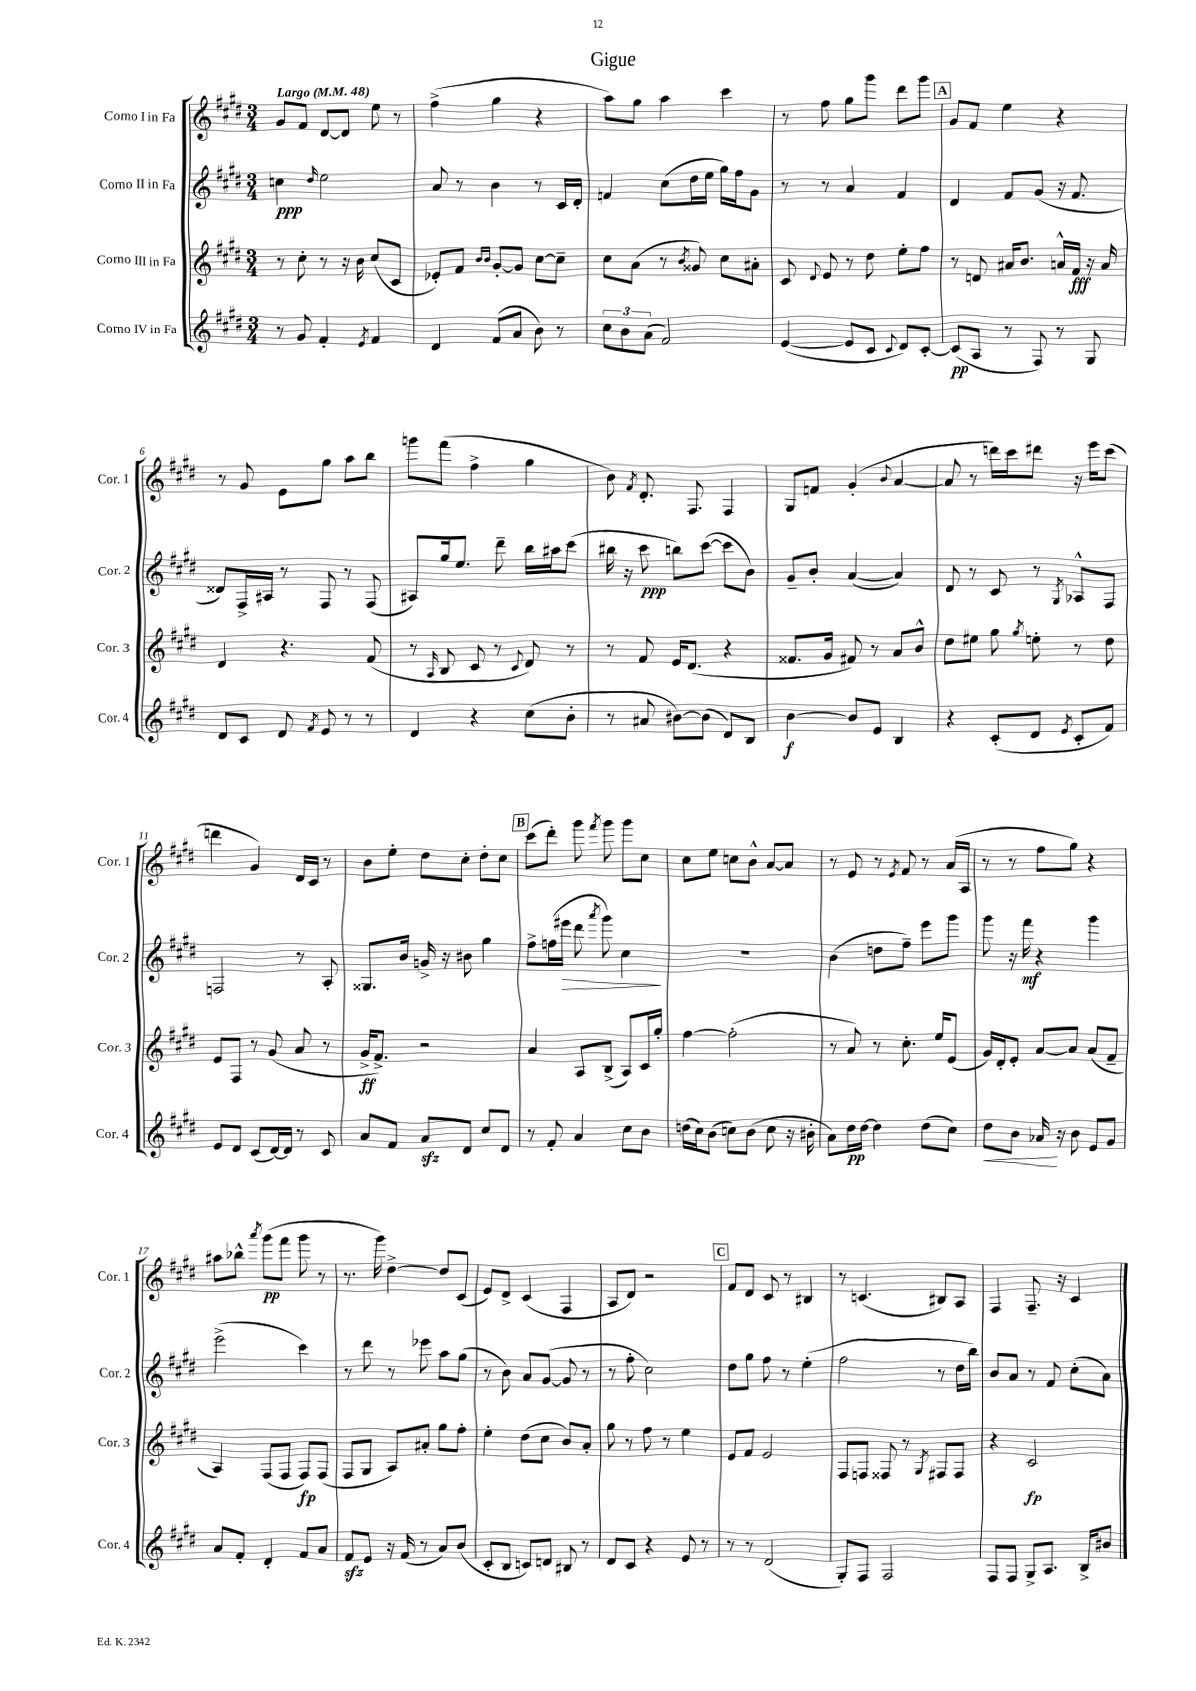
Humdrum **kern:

**kern	**kern	**kern	**kern
*staff4	*staff3	*staff2	*staff1
*clefG2	*clefG2	*clefG2	*clefG2
*k[f#c#g#d#]	*k[f#c#g#d#]	*k[f#c#g#d#]	*k[f#c#g#d#]
*M3/4	*M3/4	*M3/4	*M3/4
*MM48	*MM48	*MM48	*MM48
8r	8r	4cc	8g#
8g#	8cc#'	.	8f#
.	.	16qqdd#	.
4f#'	8r	2ee	[8d#
.	16r	.	8d#]
.	16b	.	.
8qe	.	.	.
4f#	(8cc#	.	8ee
.	8c#	.	8r
=	=	=	=
4d#	8e-')	8a	(4ff#^
.	8f#	8r	.
.	16qqb	.	.
.	16qqb	.	.
(8f#	[8g#'	4b	4gg#
8a	8g#]	.	.
8b)	[8cc#	8r	4r
8r	8cc#~]	16c#	.
.	.	16d#'	.
=	=	=	=
12cc#	8cc#	4f	8aa)
12b	.	.	.
.	(8a	.	8gg#
(12a	.	.	.
2f#)	8r	(8cc#	4aa
.	8qb	.	.
.	8g##)	16dd#	.
.	.	16ee	.
.	8cc#	16gg#)	4ccc#
.	.	16ff#	.
.	8a#'	8g#	.
=	=	=	=
([4e	8c#	8r	8r
.	8qqd#	.	.
.	8e	8r	8ff#
8e]	8r	4a	8gg#
8c#	8dd#	.	8ggg#
8qqc#	.	.	.
8d#)	8ee'	4f#	8ddd#
[8c#'	8ff#	.	8ggg#
=	=	=	=
(8c#]	8r	4d#	8g#
8A	8d	.	8f#
8r	16a#	8f#	4ee
.	8.b	.	.
8F#)	.	(8g#	.
8r	16a^^	16r	4r
.	16f#	8.f#	.
8G#	16r	.	.
.	16a	.	.
=	=	=	=
8d#	4d#	8d##)	8r
8c#	.	16F#^	8g#
.	.	16A#	.
8d#	4.r	8r	8e
8qf#	.	.	.
8e	.	8F#	8gg#
8r	.	8r	8aa
8r	(8f#	(8F#	8bb
=	=	=	=
4d#	8r	8A#)	8ggg
.	16qqA	.	.
.	8B	16gg#	(8fff#
.	.	8.ee	.
4r	8c#	.	4ff#^
.	8r	8ddd#~	.
.	8qqc#	.	.
(8cc#	8d#)	16bb	4gg#
.	.	16aa#	.
8b'	8r	(8ccc#	.
=	=	=	=
8r	8r	16bb#	8b)
.	.	16r	.
.	.	.	8qf#
8a#	8f#	8ccc#	8.d#'
[8b#)	16e	8bb)	.
.	(8.d#	.	8.F#
(8b#]	.	([8ccc#	.
8d#)	4r	8ccc#]	4F#
8B	.	8b)	.
=	=	=	=
[4b	8.f##	8g#~	8G#
.	.	8b'	8f
.	16g#	.	.
8b]	8f#)	([4a	(4g#'
8e	8r	.	.
.	.	.	8qqb
4B	8a	4a])	[4a
.	8b^^	.	.
=	=	=	=
4r	8dd#	8d#	8a]
.	8ee#	8r	8r
(8c#'	8gg#	8c#	16ddd)
.	.	.	16ccc#
.	8qgg#	.	.
8d#	8ee'	8r	8ddd#
8qe	.	8qG#	.
8c#'	8r	8A-^^	16r
.	.	.	16eee
8f#)	8dd#	8F#	(8ccc#
=	=	=	=
8e	8e	2F	4ddd
8d#	8F#	.	.
(8c#	8r	.	4g#)
[16d#)	(8g#	.	.
16d#]	.	.	.
8r	8a	8r	16d#
.	.	.	16c#
8c#	8r	8A'	8r
=	=	=	=
8a	16g#^	8.G##	8b
.	8.f#^)	.	.
8f#	.	.	8ee'
.	.	16b	.
8a	2r	16g^	8dd#
.	.	16r	.
8d#	.	8b#	8cc#'
8cc#	.	4gg#	8dd#'
8d#	.	.	8cc#
=	=	=	=
8r	4a	8ff#^	(8ccc#
8f#'	.	(16ff	8ddd#')
.	.	16eee#	.
4a	8A	8ddd#	8ggg#
.	.	8qaaa	8qfff#
.	(8B^	8ggg#)	8ggg#
8cc#	8A)	4cc#	8ggg#
8b	16c#	.	8cc#
.	16gg#'	.	.
=	=	=	=
(16dd	[4ff#	2.r	8cc#
16cc#)	.	.	.
(8b	.	.	8ee
8cc)	(2ff#']	.	8cc
(8b	.	.	8b^^
8cc	.	.	[8a
16r	.	.	8a]
16b#'	.	.	.
=	=	=	=
8a)	8r	(4b	8r
16dd#	8a)	.	8e
[16dd#	.	.	.
4dd#]	8r	8dd	8r
.	.	.	8qe
.	8.cc#'	8ff#~)	8f#
(8dd#	.	8eee	8r
.	16ee	.	.
8cc#)	(8e	8ggg#	(16a
.	.	.	16A
=	=	=	=
8dd#	16g#)	8ggg#	8r
.	16d#'	.	.
8b	8e'	16r	8r
.	.	16fff#	.
16a-	[8a	4r	8ff#
16r	.	.	.
8b	8a]	.	8gg#)
8e	(8a	4ggg#	4r
8g#	8f#~	.	.
=	=	=	=
8a	4A)	(2eee^	8aa#
8f#'	.	.	8bb-^^
.	.	.	8qaaa
4d#'	(8F#	.	(8ggg#
.	8F#	.	8fff#
8f#	8F#)	4ccc#)	8ggg#
8a	(8F#	.	8r
=	=	=	=
8f#	8F#	8r	8.r
8e	8G#	8ddd#	.
.	.	.	16ggg#)
16r	8A)	8r	[4dd#^
(16f#	.	.	.
8r	8a#'	8eee-	.
8a)	8gg#	8aa	8dd#]
(8b	8ff#'	(8gg#	(8c#
=	=	=	=
8c#'	4ee'	8r	8e)
8B	.	8b)	8d#^
8c)	(8dd#	8a	(4c#
8d	8cc#	([8g#	.
8B#	8b)	8g#]	4F#
8r	8a'	8r	.
=	=	=	=
8d#	8gg#	8r	8A
8c#	8r	8ff#'	8d#)
4r	8ff#	2cc#)	2r
.	8r	.	.
8e	4ee	.	.
8r	.	.	.
=	=	=	=
8r	8e	8dd#	8f#
8r	8f#	8gg#	8d#
(2d#	2e	8ff#	8c#
.	.	8r	8r
.	.	(4ee'	4B#
=	=	=	=
8G#')	8F#	2ff#	8r
8F#	8F	.	(4.c
2F#	8F##	.	.
.	8r	.	.
.	8qG#	.	.
.	8F#	8r	8B#)
.	8F#	16dd#	8A
.	.	16bb)	.
=	=	=	=
8F#	4r	8b	4F#
8F#	.	8a	.
8G#^	2c#	8r	8.F#~
8.A	.	8f#	.
.	.	.	16r
.	.	(8cc#'	4c#
16B^	.	.	.
8b#	.	8a)	.
==	==	==	==
*-	*-	*-	*-
